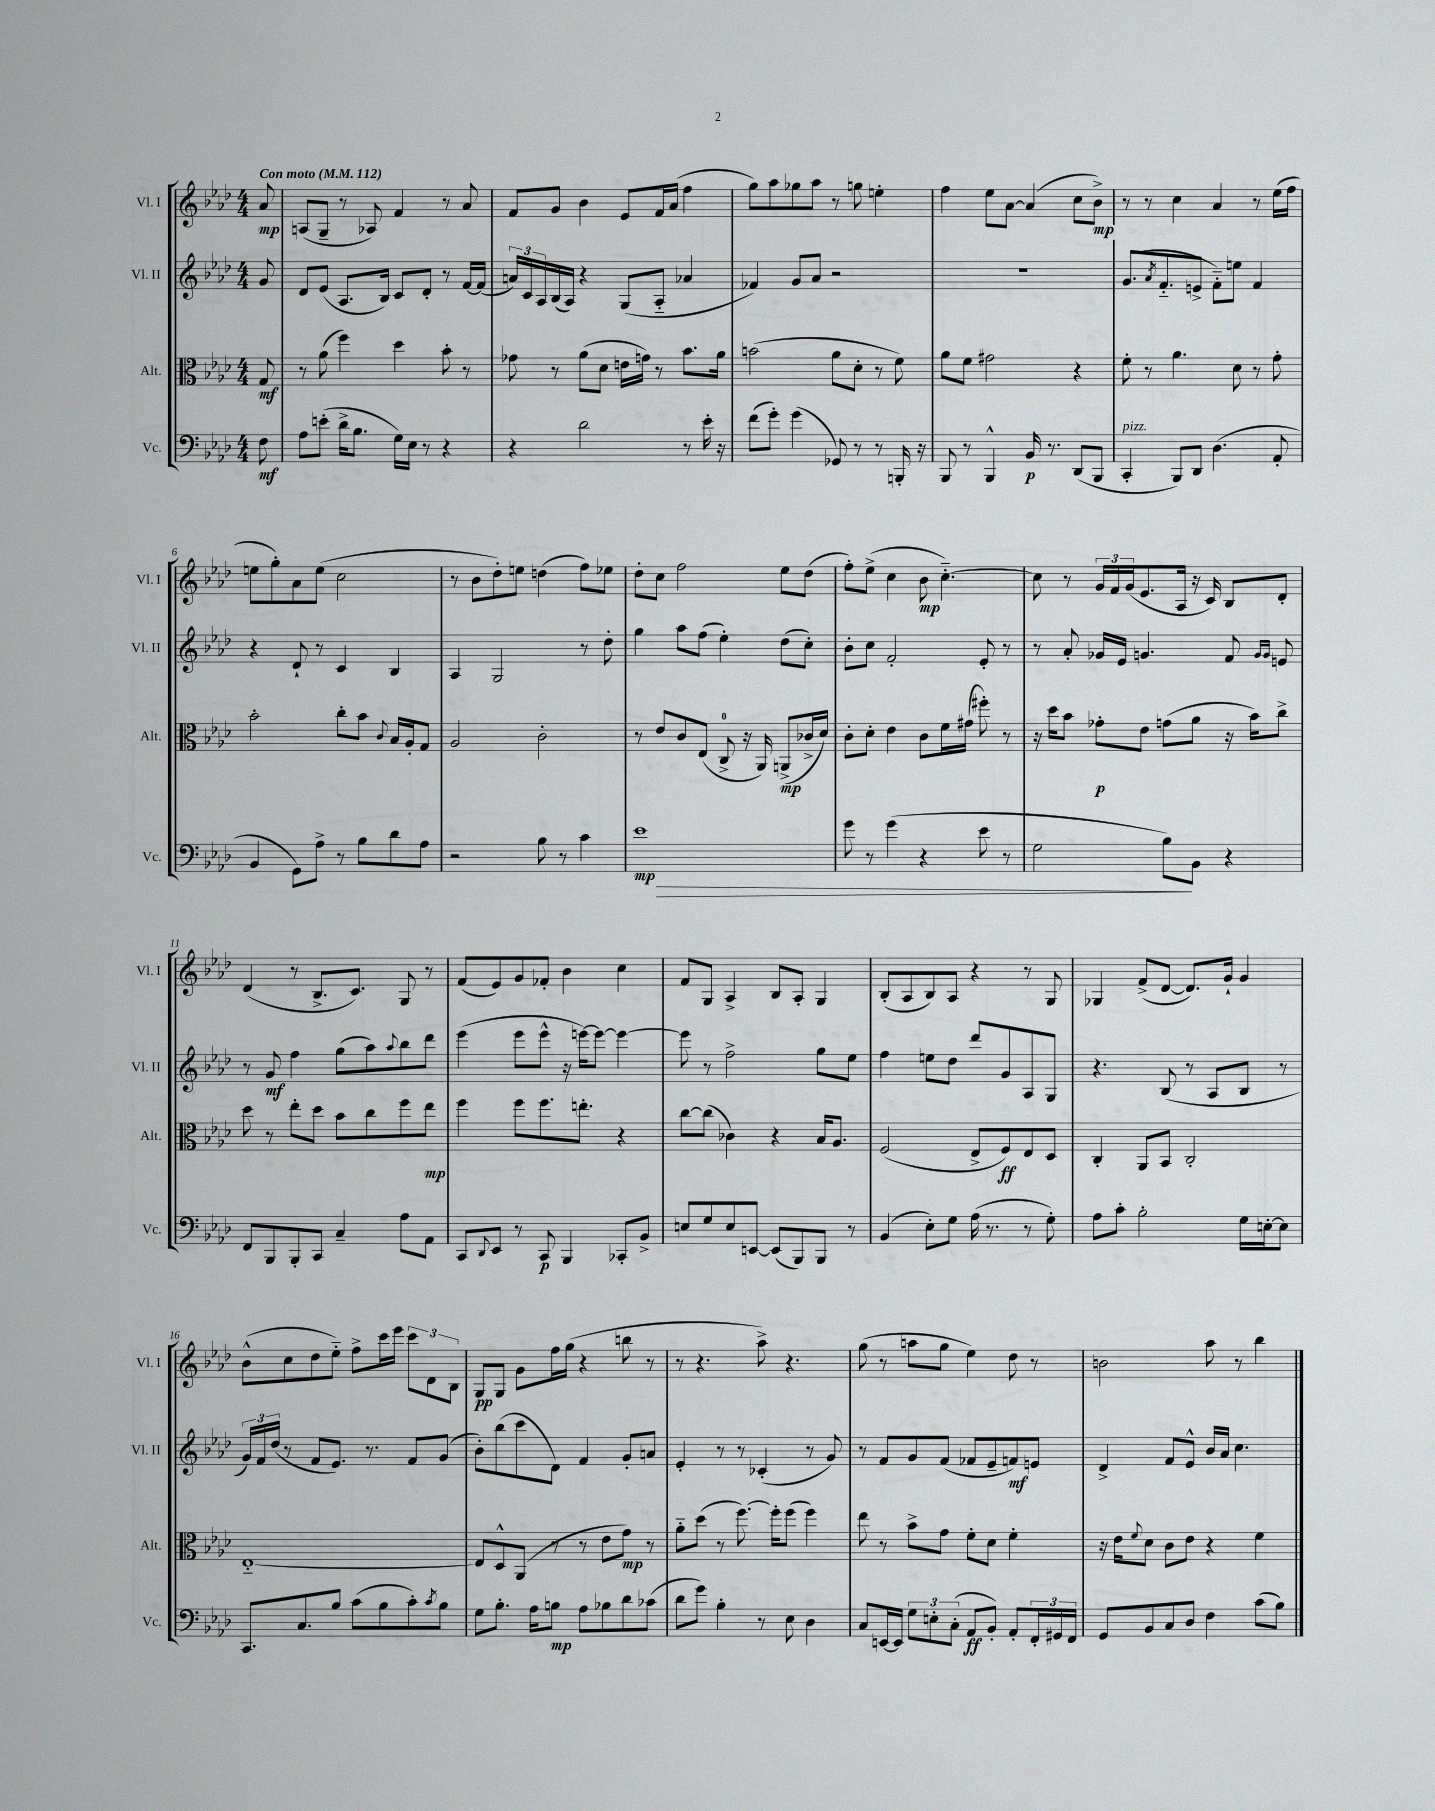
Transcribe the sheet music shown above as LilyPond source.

<<
\new StaffGroup <<
\new Staff = "s0" \with { instrumentName = "Vl. I" shortInstrumentName = "Vl. I" } {
    \clef treble \key aes \major \numericTimeSignature \time 4/4 \partial 8 \tempo "Con moto" 4 = 112
    aes'8\mp |
    a8( g8-- r8 aes8) f'4 r8 aes'8 |
    f'8 g'8 bes'4 ees'8 f'16 aes'16( f''4 |
    g''8) aes''8 ges''8 aes''8 r8 g''8 e''4-. |
    f''4 ees''8 aes'8~ aes'4( c''8 bes'8->\mp) |
    r8 r8 c''4 aes'4 r8 ees''16( f''16 |
    e''8 g''8-.) aes'8 e''8( c''2 |
    r8 bes'8 des''8-.) e''8 d''4( f''8) ees''8 |
    des''8-. c''8 f''2 ees''8 des''8( |
    f''8-.) ees''8->( c''4 bes'8\mp c''4.~-_) |
    c''8 r8 \tuplet 3/2 { g'16 f'16 g'16( } ees'8. aes16 r16 c'16) bes8 des'8-. |
    des'4( r8 bes8.-> c'8.) g8 r8 |
    f'8( ees'8) g'8 fes'8-. bes'4 c''4 |
    f'8 g8 aes4-> bes8 aes8-. g4 |
    bes8-.( aes8 bes8) aes8 r4 r8 g8 |
    ges4 f'8->( des'8~ des'8.) g'16-! g'4 |
    bes'8-^( c''8 des''8 ees''8-_) f''8-> c'''16 ees'''16 \tuplet 3/2 { c'''8 des'8 bes8 } |
    g8\pp g8 g'8 f''16 g''16( r4 b''8 r8 |
    r8 r4. aes''8->) r4. |
    g''8( r8 a''8 g''8 ees''4) des''8 r8 |
    b'2 aes''8 r8 bes''4 \bar "|." |
}
\new Staff = "s1" \with { instrumentName = "Vl. II" shortInstrumentName = "Vl. II" } {
    \clef treble \key aes \major \numericTimeSignature \time 4/4 \partial 8
    g'8 |
    des'8 ees'8( aes8. bes16) c'8 des'8-. r8 f'16~ f'16( |
    \tuplet 3/2 { a'16) c'16 aes16 } bes16( aes16) r4 g8( aes8-_ aes'4 |
    fes'4) g'8 aes'8 r2 |
    R1 |
    g'8.( \acciaccatura { aes'8 } f'8.-_ e'8-> f'8-_) e''8 f'4 |
    r4 des'8-! r8 c'4 bes4 |
    aes4 g2 r8 des''8-. |
    g''4 aes''8 f''8( ees''4-.) des''8( c''8-.) |
    bes'8-. c''8 f'2-. ees'8-. r8 |
    r8 aes'8-. ges'16 ees'16 g'4. f'8 \grace { g'16 g'16 } e'8 |
    r8 g'8\mf f''4 g''8( aes''8) \appoggiatura { aes''8 } bes''8 des'''8 |
    ees'''4( ees'''8 ees'''8-^ r16 e'''16~) e'''8~ e'''4~ |
    e'''8 r8 f''2-> g''8 ees''8 |
    f''4 e''8 des''8 des'''8 g'8 aes8 g8 |
    r4. bes8( r8 aes8 bes8 r8 |
    \tuplet 3/2 { g'16) f'16 des''16( } r8 f'8 ees'8.) r8. f'8 g'8( |
    bes'8-.) bes''8( c'''8 des'8) f'4 g'8-. a'8 |
    ees'4-. r8 r8 ces'4-.( r8 g'8) |
    r8 f'8 g'8 f'8( fes'8 ees'8-- f'8\mf) e'8 |
    des'4-> f'8 ees'8-^ bes'16 aes'16 c''4. \bar "|." |
}
\new Staff = "s2" \with { instrumentName = "Alt." shortInstrumentName = "Alt." } {
    \clef alto \key aes \major \numericTimeSignature \time 4/4 \partial 8
    g8\mf |
    r8 aes'8( f''4) des''4 bes'8-. r8 |
    ges'8 r8 aes'8( des'8 e'16 g'16) r8 bes'8. aes'16 |
    b'2( aes'8 des'8-. r8 f'8) |
    aes'8 f'8 gis'2 r4 |
    f'8-. r8 aes'4. des'8 r8 g'8-. |
    bes'2-. c''8-. bes'8 \appoggiatura { c'8 } bes16 aes16-. g8 |
    aes2 c'2-. |
    r8 ees'8 c'8 ees8( c8-0-> r16 aes,16) a,8->\mp( ces'16-> des'16) |
    c'8-. des'8-. ees'4 c'8 f'16 gis'16( fis''8-.) r8 |
    r16 des''16 bes'8 ges'8-.\p ees'8 g'8( aes'8 r16 bes'16) c''8-> |
    des''8 r8 ees''8-. des''8 bes'8 c''8 f''8 ees''8\mp |
    f''4 f''8 f''8. e''8.-. r4 |
    c''8~ c''8( ces'4) r4 bes16 aes8. |
    f2( ees8-> f8\ff) ees8 des8 |
    c4-. aes,8 bes,8 c2-. |
    ees1~-_ |
    ees8 des8-^ aes,8( r8 r8 ees'8 g'8\mp) r8 |
    aes'8-_ des''8( r8 f''8.~) f''16-. f''8( f''4) |
    ees''8 r8 bes'8-> g'8 f'8-. des'8 f'4-. |
    r16 ees'16 \appoggiatura { f'8 } des'8 c'8 ees'8 r4 f'4 \bar "|." |
}
\new Staff = "s3" \with { instrumentName = "Vc." shortInstrumentName = "Vc." } {
    \clef bass \key aes \major \numericTimeSignature \time 4/4 \partial 8
    f8\mf |
    aes8 e'8-.( des'16-> bes8. g16) ees16 r8 r4 |
    r4 des'2 r8 ees'16-. r16 |
    f'8( g'8-.) g'4( ges,8) r8 r8 b,,16-. r16 |
    bes,,8 r8 bes,,4-^ bes,16\p r8. des,8( bes,,8 |
    c,4-.^\markup { \italic "pizz." } bes,,8) des,8 des4.( aes,8-. |
    bes,4 g,8) aes8-> r8 bes8 des'8 aes8 |
    r2 bes8 r8 c'4 |
    ees'1\mp\> |
    g'8 r8 g'4( r4 ees'8 r8 |
    g2 bes8\!) bes,8 r4 |
    f,8 bes,,8 bes,,8-. c,8 c4-- aes8 aes,8 |
    c,8 \appoggiatura { des,8 } ees,8 r8 c,8\p bes,,4 ces,8-. bes,8-> |
    e8 g8 e8 e,8~ e,8( bes,,8) bes,,8 r8 |
    bes,4( ees8-.) g8 aes16( r8. r8 g8-.) |
    aes8 c'8-. bes2-. g16 e16~-. e8 |
    c,8. c8. bes8 c'8( bes8 c'8-.) \acciaccatura { c'8 } bes8 |
    g8 bes8.-. aes16 b8\mp aes8 bes8 des'8 ces'8( |
    des'8 g'8) bes4-. r8 ees8 des4 |
    c8 e,16~ e,16 \tuplet 3/2 { g8 e8-. c8-.( } aes,8\ff bes,8-.) aes,8-. \tuplet 3/2 { f,16-. gis,16 f,16 } |
    g,8 bes,8 c8 des8 f4 c'8( bes8) \bar "|." |
}
>>
>>
